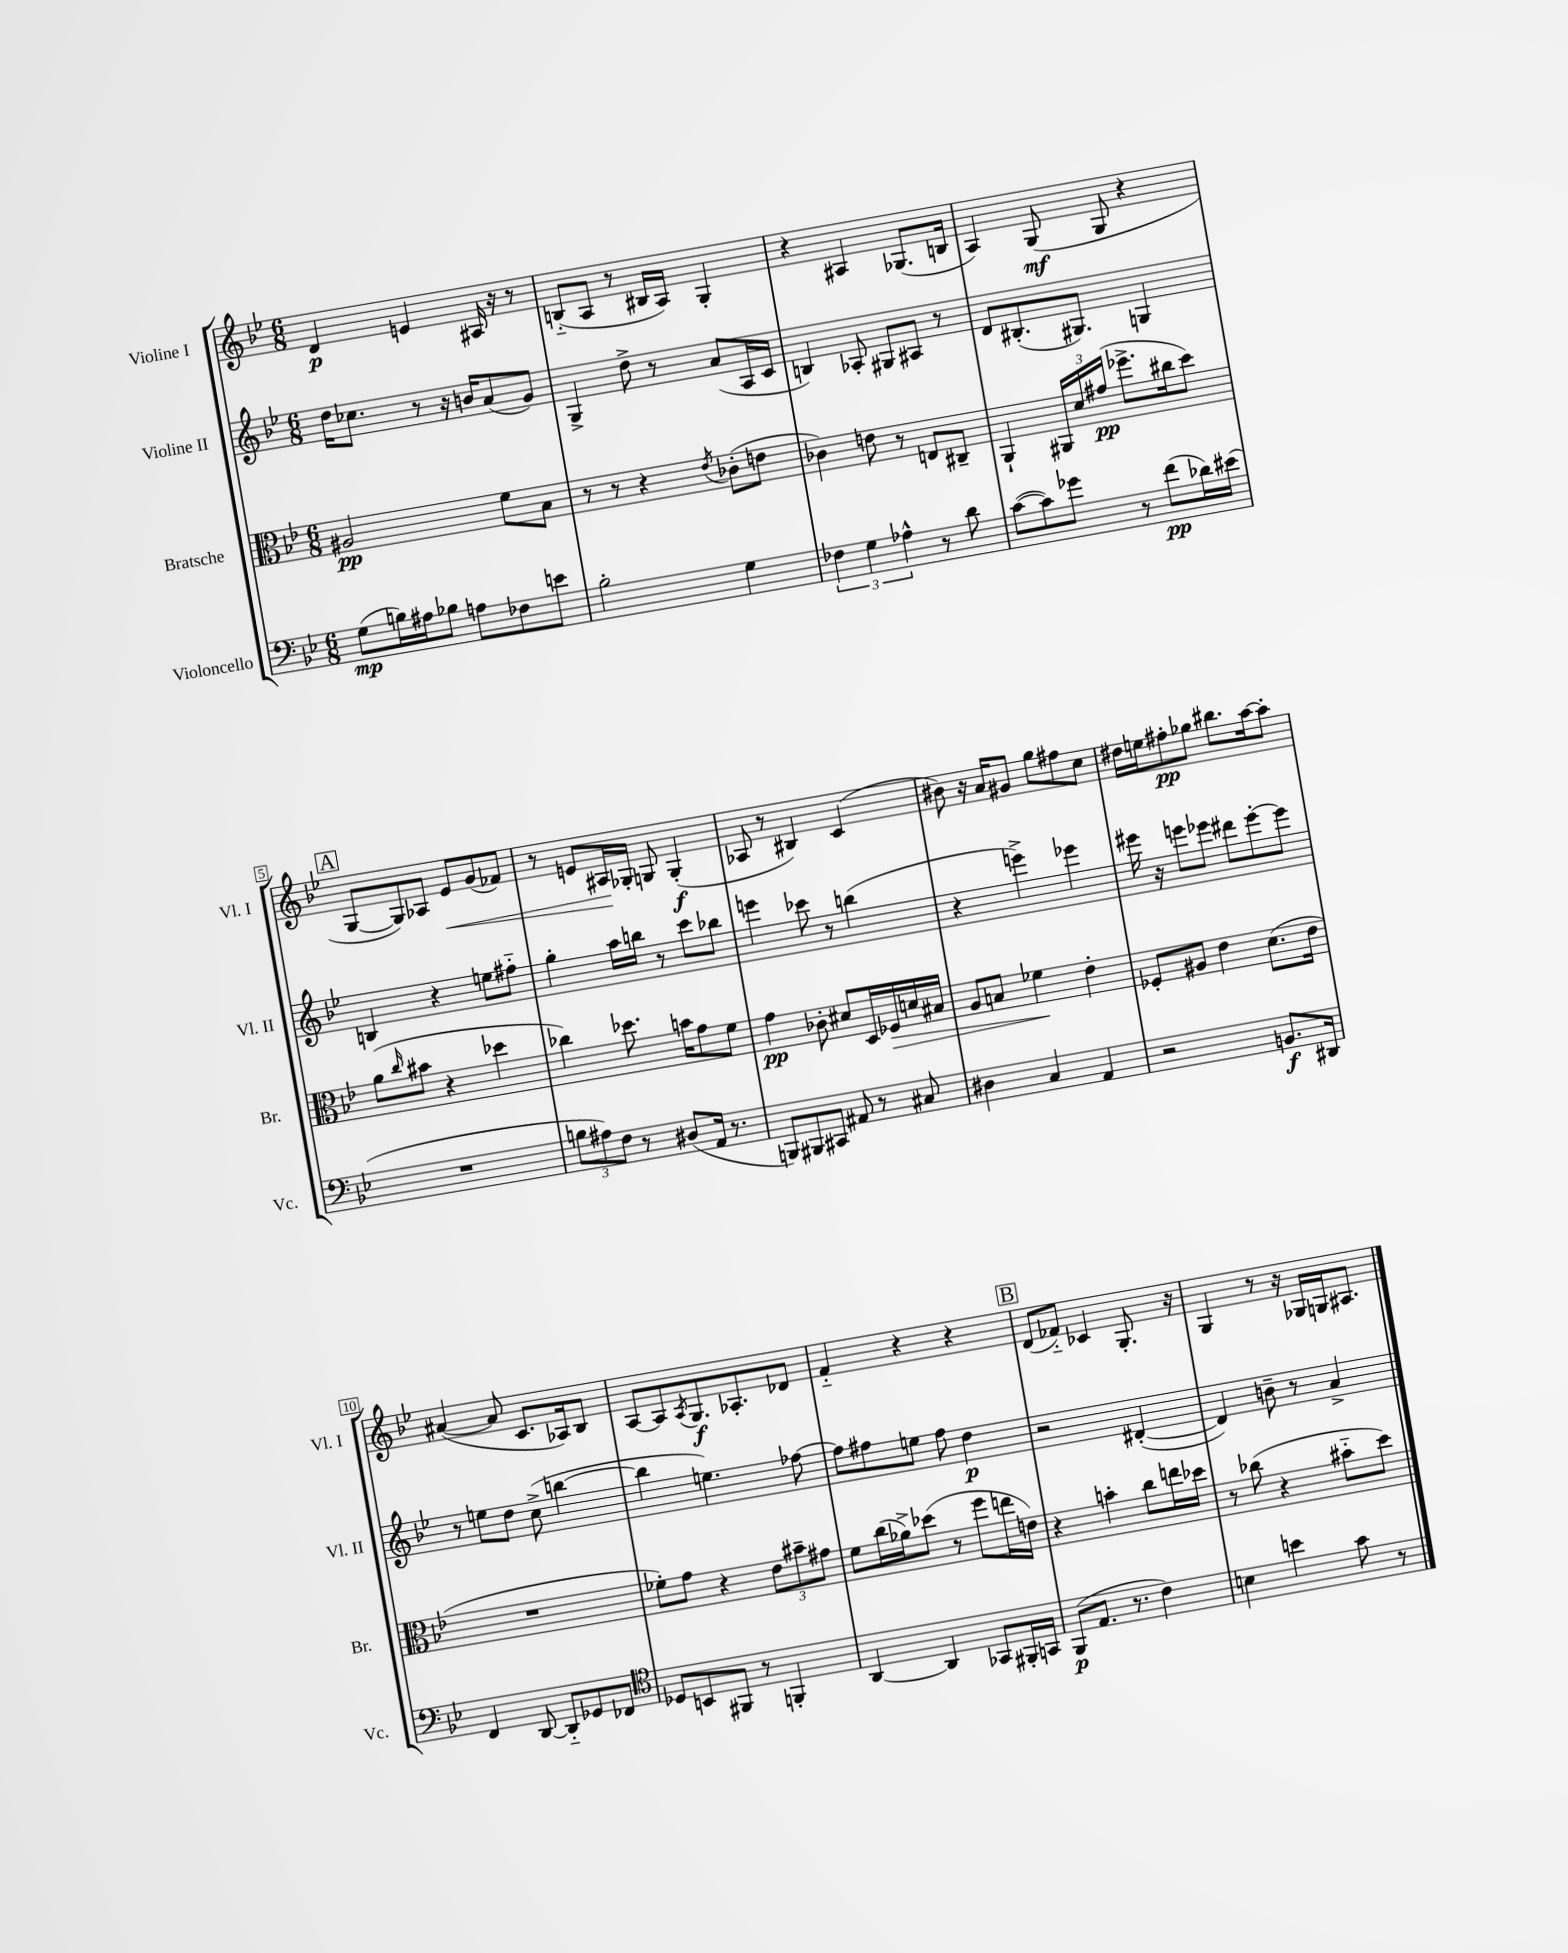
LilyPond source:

<<
\new StaffGroup <<
\new Staff = "s0" \with { instrumentName = "Violine I" shortInstrumentName = "Vl. I" } {
    \clef treble \key bes \major \numericTimeSignature \time 6/8
    d'4\p e'4 ais16 r16 r8 |
    b8-_( a8 r8 bis16 a16) g4-. |
    r4 ais4 ges8.( b16 |
    a4) g8\mf( g8 r4 |
    \mark \markup { \box "A" } g8~ g8) aes8 ees'8\< g'8( fes'8) |
    r8 e'8 ais16\! ges16-. g8 g4-.\f( |
    aes8 r8 bis4) c'4( |
    bis'8) r16 a'16 gis'8 g''8 fis''8 c''8 |
    dis''16 e''16 fis''8-.\pp ges''8 bis''8. a''16~ a''8-. |
    ais'4~( ais'8 c'8. aes16) bes8 |
    a8~ a8 \acciaccatura { a8 } g8.\f aes8.-. des'8 |
    f'4-_ r4 r4 |
    \mark \markup { \box "B" } d'8( fes'8-_) ces'4 g8.-. r16 |
    g4 r8 r16 ges16 g16 ais8. \bar "|." |
}
\new Staff = "s1" \with { instrumentName = "Violine II" shortInstrumentName = "Vl. II" } {
    \clef treble \key bes \major \numericTimeSignature \time 6/8
    d''16 ces''8. r8 r16 b'16 a'8( g'8) |
    g4-> d''8-> r8 a'8( a16 c'16 |
    b4) aes8-. gis8 ais8 r8 |
    d'8 bis8.-.( gis8.) g4 |
    \mark \markup { \box "A" } b4 r4 e''8 fis''8-_ |
    g''4-. a''16 b''16 r8 c'''8 bes''8 |
    e'''4 ces'''8 r8 b''4( |
    r4 e'''4->) ees'''4 |
    eis'''16 r16 e'''8 ees'''8 dis'''8 ees'''8~-. ees'''8 |
    r8 e''8 d''8 c''8->( b''4~ |
    b''4 e''4.) fes''8~ |
    fes''8 fis''8 e''8 fis''8 d''4\p |
    \mark \markup { \box "B" } r2 dis'4~-.( |
    dis'4) b'8-- r8 a'4-> \bar "|." |
}
\new Staff = "s2" \with { instrumentName = "Bratsche" shortInstrumentName = "Br." } {
    \clef alto \key bes \major \numericTimeSignature \time 6/8
    ais2\pp f'8 bes8 |
    r8 r8 r4 \acciaccatura { ees'8 } ces'8-.( e'8 |
    ces'4) e'8 r8 e8 cis8-- |
    a,4-! \tuplet 3/2 { ais,16 d'16 gis'16\pp( } fes''8.-> cis''16 d''8) |
    \mark \markup { \box "A" } a'8( \grace { c''16 } bis'8 r4 des''4 |
    ces''4) des''8. b'16 g'8 f'8 |
    g'4\pp ces'8-. dis'8 d16 fes16\> d'16 bis16 |
    a8 b8 fes'4\! ees'4-. |
    fes8-. ais8 ees'4 d'8.( ees'16 |
    R2. |
    fes'8-.) g'8 r4 \tuplet 3/2 { ees'8 bis'8-- gis'8 } |
    f'8 c''16( aes'16->) des''8( r8 f''8 e''16 e'16) |
    \mark \markup { \box "B" } r4 b'4-. c''8 e''16 des''16 |
    r8 ces''8( r4 bis'8-_ d''8) \bar "|." |
}
\new Staff = "s3" \with { instrumentName = "Violoncello" shortInstrumentName = "Vc." } {
    \clef bass \key bes \major \numericTimeSignature \time 6/8
    g8\mp( b16) ais16 bes8 a8 fes8 e'8 |
    bes2-. g4 |
    \tuplet 3/2 { fes4 g4 aes4-^ } r8 d'8 |
    c'8~( c'8) ges'8 r8 f'8\pp( des'16) eis'16( |
    \mark \markup { \box "A" } R2. |
    \tuplet 3/2 { b8 ais8) f8 } r8 dis8( a,16 r8. |
    b,,8) bis,,8 cis,8 ais,8 r8 cis8 |
    dis4 c4 a,4 |
    r2 b,8.\f dis,16 |
    f,4 d,8~ d,8-_ ges,8 fes,8 |
    \clef tenor des8 b,8 fis,8 r8 f,4-. |
    a,4~ a,4 ges,8 fis,16-. g,16 |
    \mark \markup { \box "B" } f,8\p( ees8. r8. c'4) |
    b4 b'4 g'8 r8 \bar "|." |
}
>>
>>
\layout { \context { \Score \override BarNumber.stencil = #(make-stencil-boxer 0.1 0.3 ly:text-interface::print) } }
